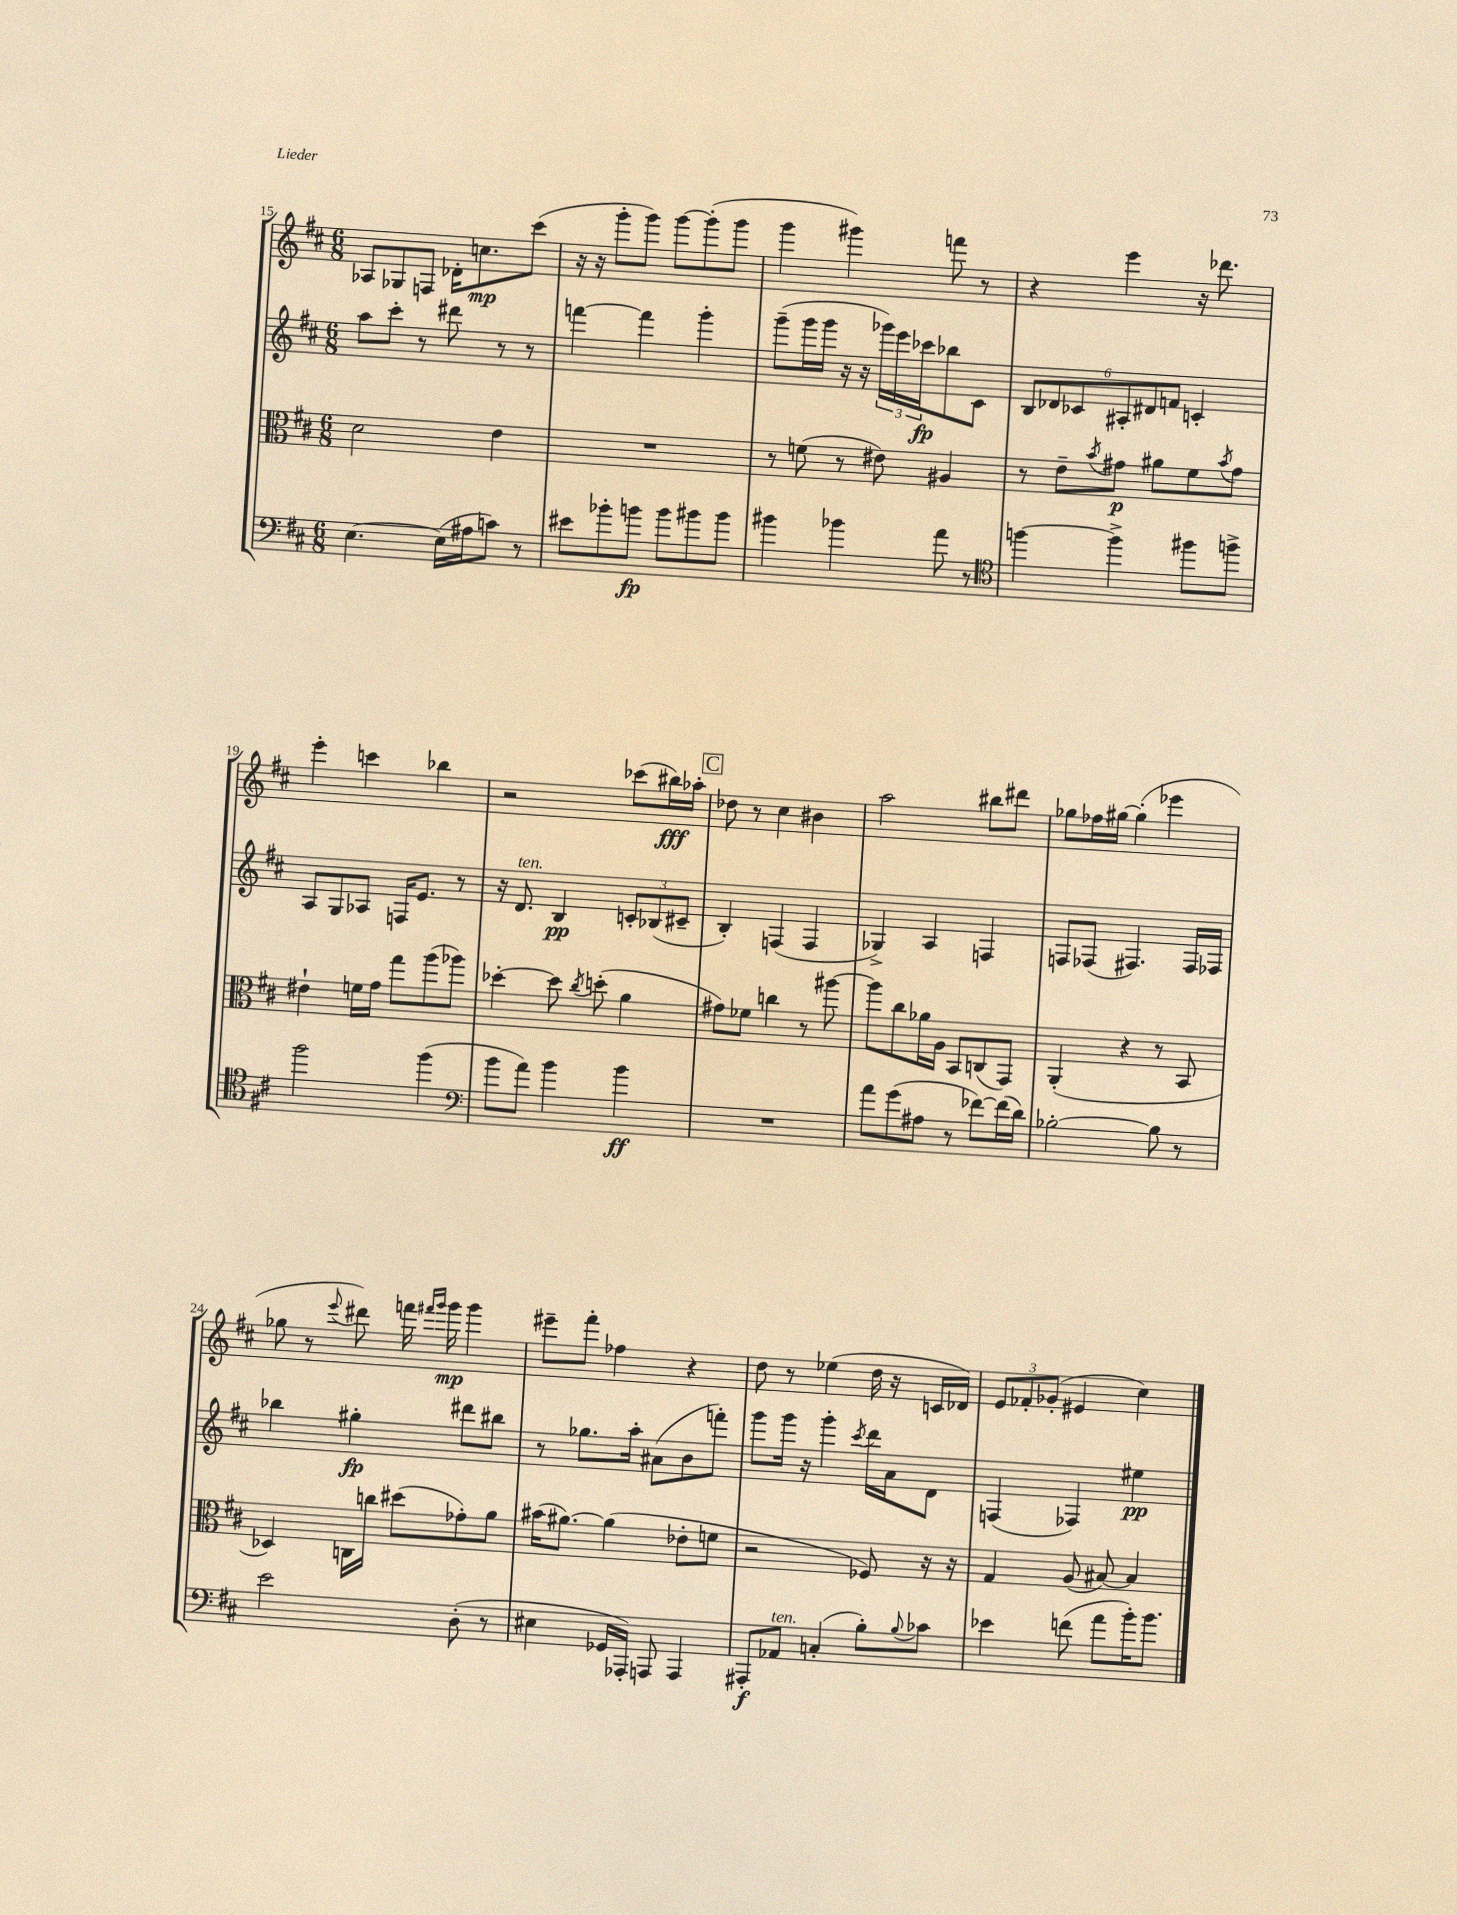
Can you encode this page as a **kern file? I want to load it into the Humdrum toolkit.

**kern	**kern	**kern	**kern
*staff4	*staff3	*staff2	*staff1
*clefF4	*clefC3	*clefG2	*clefG2
*k[f#c#]	*k[f#c#]	*k[f#c#]	*k[f#c#]
*M6/8	*M6/8	*M6/8	*M6/8
[4.E	2d	8aa	8A-
.	.	8ccc#'	8G-
.	.	8r	8F
(16E]	.	8ddd#	16d-'
16A#	.	.	8.cc
8c)	4e	8r	.
8r	.	8r	(8ccc#
=	=	=	=
8e#	2.r	[4fff	16r
.	.	.	16r
8b-'	.	.	8ggg'
8b	.	4fff]	8ggg)
8b	.	.	[8ggg
8b#	.	4ggg'	(8ggg']
8b#	.	.	8ggg
=	=	=	=
4b#	8r	(8ggg~	4ggg
.	(8f	16ggg	.
.	.	16ggg	.
4b-	8r	16r	4ggg#)
.	.	16r	.
.	8e#)	24ggg-)	.
.	.	24eee	.
.	.	24ccc-	.
8a	4A#	8bb-	8fff
8r	.	8c#	8r
=	=	=	=
*clefC4	*	*	*
[4ff	8r	12B	4r
.	.	12d-	.
.	8e~	.	.
.	.	12c-	.
.	8qb	.	.
4ff^]	8g#	12A#'	4eee
.	.	12d#	.
.	8a#	.	.
.	.	12f	.
8ff#	8f#	4c'	16r
.	.	.	8.ddd-
.	8qb	.	.
8ff^	8g#	.	.
=	=	=	=
2ff#	4e#`	8A	4eee'
.	.	8G	.
.	16f	8A-	4ccc
.	16g	.	.
.	8gg	16F	.
.	.	8.e	.
(4ff#	(8aa	.	4bb-
.	8aa-)	8r	.
=	=	=	=
*clefF4	*	*	*
8b	[4dd-'	16r	2r
.	.	8.d	.
8a)	.	.	.
4b	8dd-]	4B	.
.	8qcc#	.	.
.	(8dd'	.	.
4b	4a	12c'	(8ccc-
.	.	(12B-	.
.	.	.	16bb#)
.	.	12c#~	.
.	.	.	16aa-'
=	=	=	=
2.r	8g#)	4B')	8dd-
.	8f-	.	8r
.	4cc	(4F	4cc#
.	8r	4F	4b#
.	[8aa#	.	.
=	=	=	=
8a	8aa#]	4G-^)	2aa
(8g	8cc#	.	.
8A#	16a-	4A	.
.	16A	.	.
8r	8BB	.	.
[8f-)	(8C	4F	8bb#
(16f-]	8GG)	.	8ddd#
16d)	.	.	.
=	=	=	=
[2B-'	(4AA'	8F	8gg-
.	.	(8F-	16ff-
.	.	.	[16gg#
.	4r	4.F#)	(4gg#']
8B-]	8r	.	4eee-
8r	8BB	16F#	.
.	.	16F-	.
=	=	=	=
2e	4D-)	4bb-	8gg-
.	.	.	8r
.	.	.	8qqeee
.	16C	4gg#'	8ddd#)
.	16cc	.	.
.	(8dd#	.	16fff
.	.	.	16qqfff#
.	.	.	16qqggg
.	.	.	16ggg
(8D'	8g-')	8ddd#	4ggg
8r	8a	8bb#	.
=	=	=	=
4E#	(16b#	8r	8eee#~
.	[8.a#)	.	.
.	.	8.gg-	8fff#'
16GG-	(4a#]	.	4ff-
16AAA-')	.	16aa'	.
8AAA	.	(8a#	.
4AAA	8e-'	8b	4r
.	8f	8fff')	.
=	=	=	=
8AAA#'	2r	8ggg	8dd
8AA-	.	16ggg	8r
.	.	16r	.
(4C'	.	4ggg'	(4ee-
.	.	8qccc#	.
8B')	8F-)	16ddd	16dd
.	.	16a	16r
8qqB	.	.	.
8c-	16r	8d	16c
.	16r	.	16d-)
=	=	=	=
4e-	4G	(4F	12e
.	.	.	12f-'
.	.	.	(12g-'
(8f	(8A	4F-)	4e#
8a	[8B#)	.	.
16b')	4B#]	4ee#	4cc#)
8.b	.	.	.
==	==	==	==
*-	*-	*-	*-
